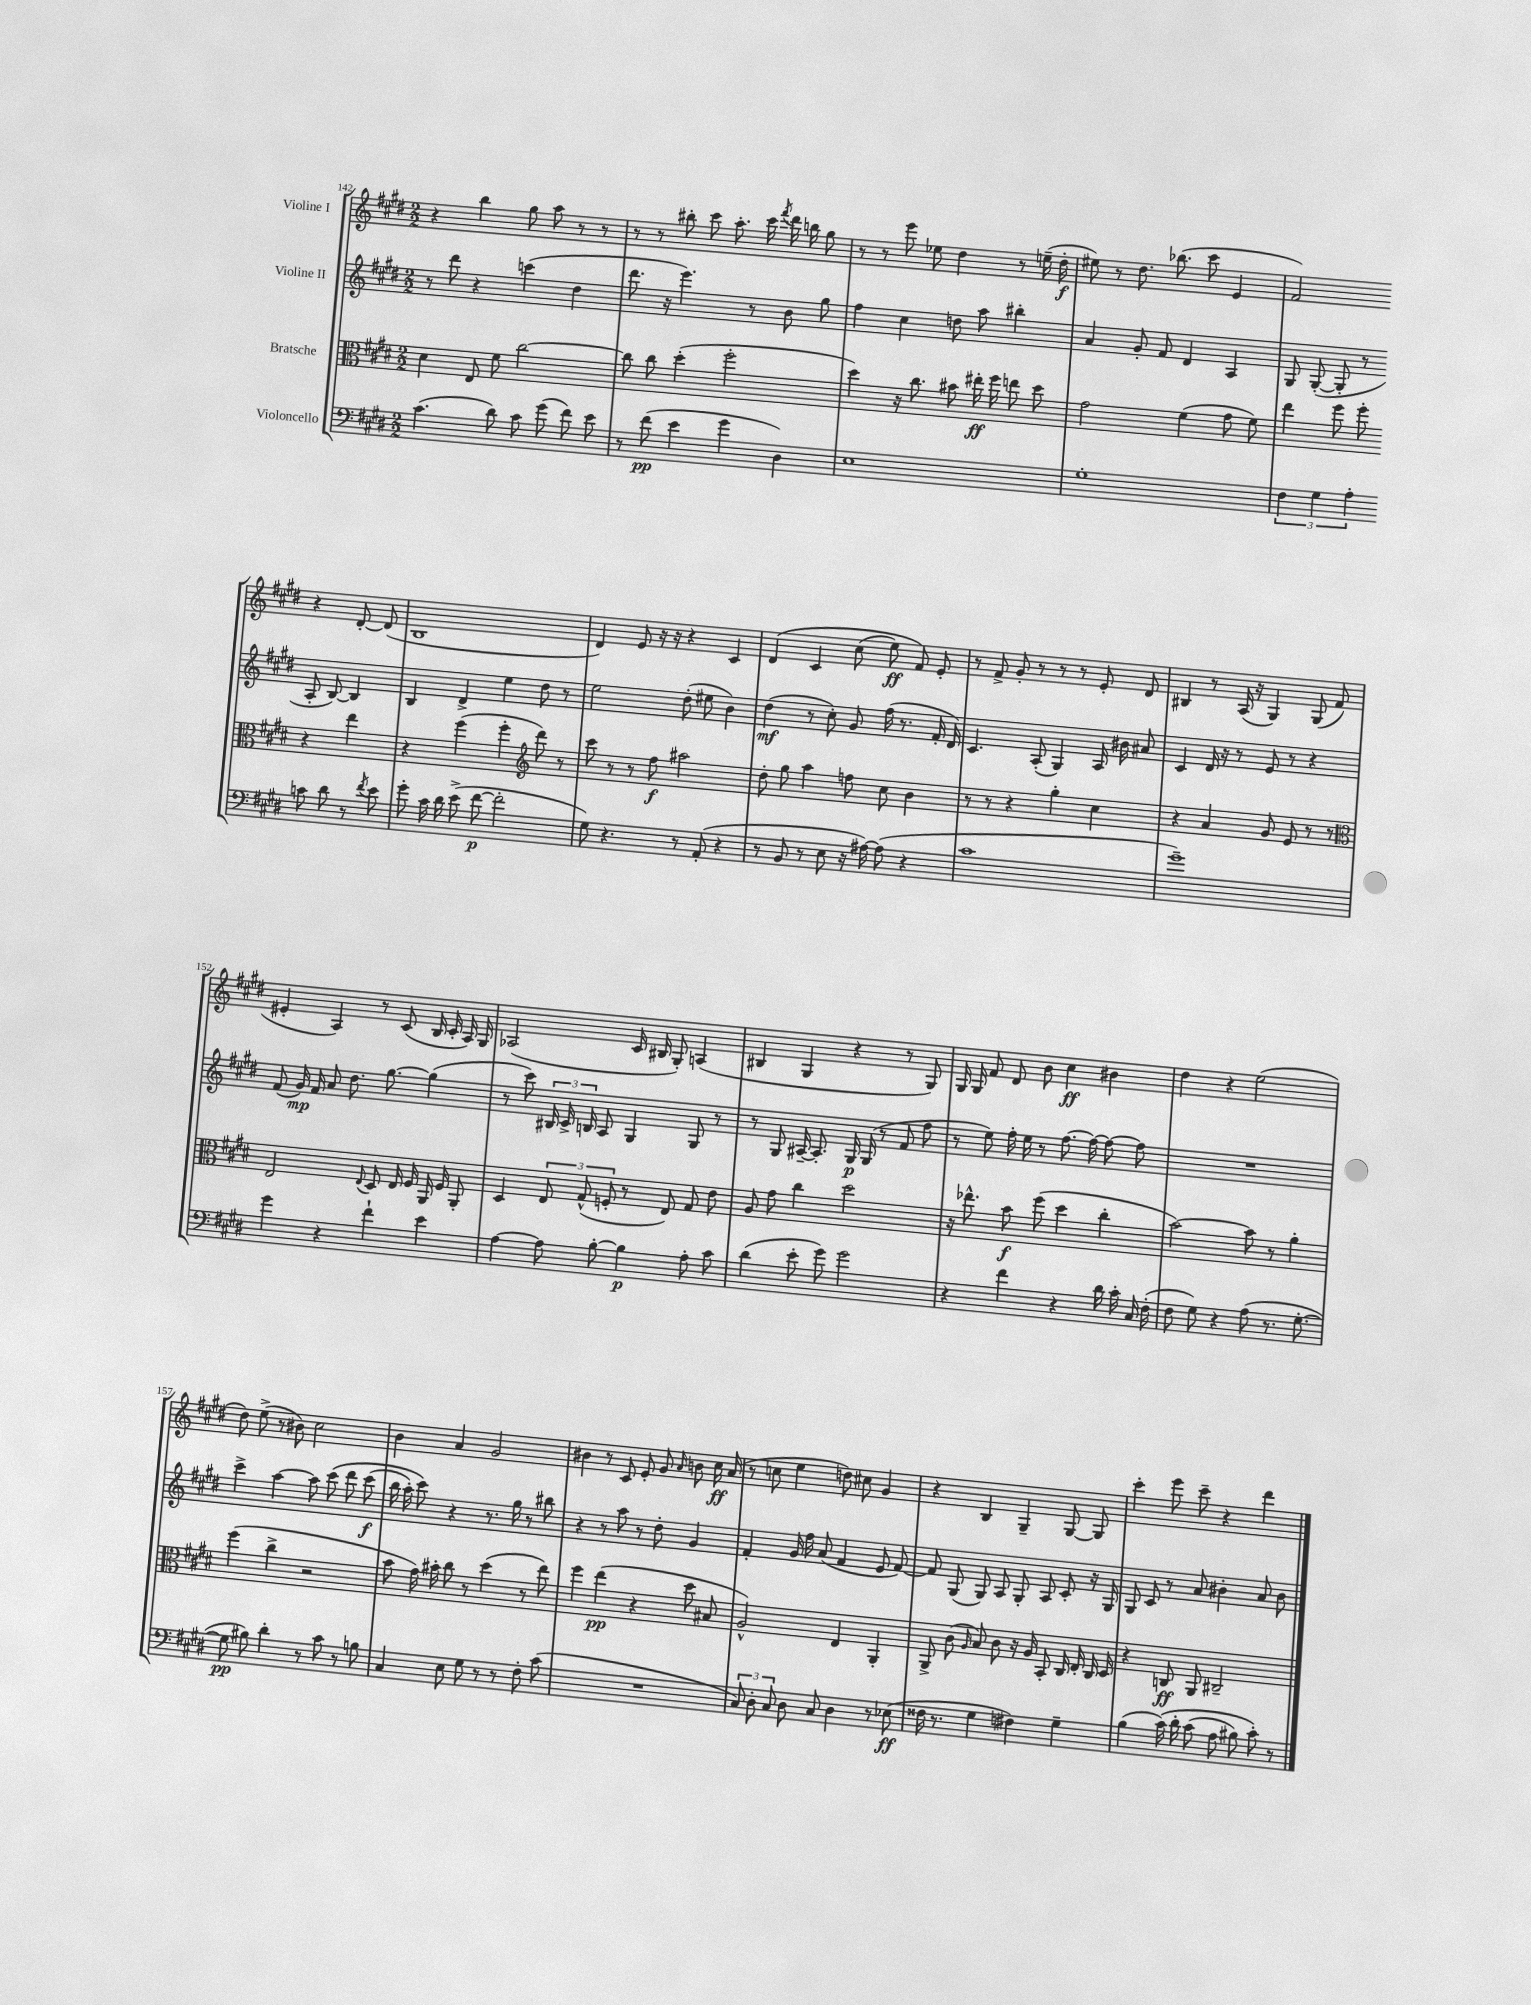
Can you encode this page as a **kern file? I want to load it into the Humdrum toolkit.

**kern	**dynam	**kern	**dynam	**kern	**dynam	**kern	**dynam
*part4	*part4	*part3	*part3	*part2	*part2	*part1	*part1
*staff4	*staff4	*staff3	*staff3	*staff2	*staff2	*staff1	*staff1
*I"Violoncello	*	*I"Bratsche	*	*I"Violine II	*	*I"Violine I	*
*clefF4	*	*clefC3	*	*clefG2	*	*clefG2	*
*k[f#c#g#d#]	*	*k[f#c#g#d#]	*	*k[f#c#g#d#]	*	*k[f#c#g#d#]	*
*M2/2	*	*M2/2	*	*M2/2	*	*M2/2	*
=142	=142	=142	=142	=142	=142	=142	=142
(4.c#\	.	4d#\	.	8r	.	4r	.
.	.	.	.	8ddd#\	.	.	.
.	.	8E/	.	4r	.	4bb\	.
8d#\)	.	8f#\	.	.	.	.	.
8c#\	.	[2cc#\	.	(4cccn\	.	8gg#\	.
(8g#\	.	.	.	.	.	8aa\	.
8f#\)	.	.	.	4dd#\	.	8r	.
8e\	.	.	.	.	.	8r	.
=143	=143	=143	=143	=143	=143	=143	=143
8r	.	8cc#\]	.	8.ddd#\	.	8r	.
(8f#\	pp	8cc#\	.	.	.	8r	.
.	.	.	.	16r	.	.	.
4e\	.	(4dd#'\	.	4.eee\)	.	8bb#X'\	.
.	.	.	.	.	.	8ccc#\	.
4g#\	.	2ff#'\	.	.	.	8.aa'\	.
.	.	.	.	8r	.	.	.
.	.	.	.	.	.	16ccc#\	.
.	.	.	.	.	.	8qfff#/	.
4D#\)	.	.	.	8b\	.	16ddd#\	.
.	.	.	.	.	.	16bbn\	.
.	.	.	.	8gg#\	.	8gg#\	.
=144	=144	=144	=144	=144	=144	=144	=144
1E	.	4dd#\)	.	4ff#\	.	8r	.
.	.	.	.	.	.	8r	.
.	.	16r	.	4cc#\	.	8eee\	.
.	.	8.cc#\	.	.	.	.	.
.	.	.	.	.	.	8ee-X\	.
.	.	8b#X\	.	8ddn\	.	4dd#\	.
.	.	16ee#X'\	ff	8aa\	.	.	.
.	.	16ff#\	.	.	.	.	.
.	.	8een\	.	4bb#X'\	.	8r	.
.	.	8dd#\	.	.	.	(16een~\	.
.	.	.	.	.	.	16dd#'\	f
=145	=145	=145	=145	=145	=145	=145	=145
1G#'	.	2g#\	.	4a/	.	8ee#X\)	.
.	.	.	.	.	.	8r	.
.	.	.	.	8g#'/	.	8.dd#\	.
.	.	.	.	8f#/	.	.	.
.	.	.	.	.	.	(8.bb-X\	.
.	.	(4f#\	.	4d#/	.	.	.
.	.	.	.	.	.	8ccc#\	.
.	.	8g#\	.	4A/	.	4e/	.
.	.	8f#\)	.	.	.	.	.
=146	=146	=146	=146	=146	=146	=146	=146
6F#\	.	4ee\	.	8G#/	.	2f#/)	.
.	.	.	.	([8G#'/	.	.	.
6G#\	.	.	.	.	.	.	.
.	.	8ff#\	.	8G#'/]	.	.	.
6A'\	.	.	.	.	.	.	.
.	.	8ff#'\	.	8r	.	.	.
8cn\	.	4r	.	8A'/	.	4r	.
8d#\	.	.	.	[8B/)	.	.	.
8r	.	4ee\	.	4B/]	.	[8d#'/	.
8qf#/	.	.	.	.	.	.	.
8e\	.	.	.	.	.	(8d#/]	.
!!LO:LB:g=z
=147	=147	=147	=147	=147	=147	=147	=147
8g#'\	.	4r	.	4B/	.	1B	.
16c#\	.	.	.	.	.	.	.
16d#\	.	.	.	.	.	.	.
(8e^\	.	(4ff#\	.	4d#^/	.	.	.
[8f#\	p	.	.	.	.	.	.
2f#'\]	.	4ff#'\	.	4ee\	.	.	.
*	*	*clefG2	*	*	*	*	*
.	.	8ddd#\)	.	8dd#\	.	.	.
.	.	8r	.	8r	.	.	.
=148	=148	=148	=148	=148	=148	=148	=148
8G#\)	.	8ccc#\	.	2ee\	.	4d#/)	.
4.r	.	8r	.	.	.	.	.
.	.	8r	.	.	.	8e/	.
.	.	8ff#\	f	.	.	16r	.
.	.	.	.	.	.	16r	.
8r	.	2aa#X\	.	(8dd#'\	.	4r	.
(8AA'/	.	.	.	8ee#X\	.	.	.
4r	.	.	.	4b\)	.	4c#/	.
=149	=149	=149	=149	=149	=149	=149	=149
8r	.	8dd#'\	.	(4dd#\	mf	(4d#/	.
8BB/	.	8gg#\	.	.	.	.	.
8r	.	4aa\	.	8r	.	4c#/	.
8E\	.	.	.	8cc#'\)	.	.	.
16r	.	8ffn\	.	8g#/	.	(8cc#\	.
[16A#X\)	.	.	.	.	.	.	.
(8A#\]	.	8cc#\	.	(16ff#\	.	8ee\)	ff
.	.	.	.	8.r	.	.	.
4r	.	4b\	.	.	.	8f#/)	.
.	.	.	.	16f#'/	.	8e'/	.
.	.	.	.	16d#/)	.	.	.
=150	=150	=150	=150	=150	=150	=150	=150
1c#	.	8r	.	4.c#/	.	8r	.
.	.	8r	.	.	.	8f#^/	.
.	.	4r	.	.	.	8g#'/	.
.	.	.	.	(8A'/	.	8r	.
.	.	4gg#'\	.	4G#/)	.	8r	.
.	.	.	.	.	.	8r	.
.	.	4cc#\	.	16A/	.	8e'/	.
.	.	.	.	16b#X\	.	.	.
.	.	.	.	8a#X/	.	8d#/	.
=151	=151	=151	=151	=151	=151	=151	=151
1g#~)	.	4r	.	4c#/	.	4B#X/	.
.	.	4a/	.	16d#/	.	8r	.
.	.	.	.	16r	.	.	.
.	.	.	.	8r	.	(16A/	.
.	.	.	.	.	.	16r	.
.	.	8g#/	.	8e/	.	4G#/)	.
.	.	8e/	.	8r	.	.	.
.	.	8r	.	4r	.	(8G#/	.
.	.	8r	.	.	.	8f#/	.
!!LO:LB:g=z
=152	=152	=152	=152	=152	=152	=152	=152
*	*	*clefC3	*	*	*	*	*
4g#\	.	2E/	.	(8f#/	.	4e#X'/	.
.	.	.	.	16g#/)	mp	.	.
.	.	.	.	16f#/	.	.	.
4r	.	.	.	8a/	.	4A/)	.
.	.	.	.	8.dd#\	.	.	.
.	.	8qqE/	.	.	.	.	.
4f#`\	.	8D#/	.	.	.	8r	.
.	.	.	.	[8.gg#\	.	.	.
.	.	16E/	.	.	.	(8c#/	.
.	.	16F#/	.	.	.	.	.
4e\	.	16AA/	.	(4gg#\]	.	16B/	.
.	.	16F#/	.	.	.	16c#'/	.
.	.	8AA'/	.	.	.	16A/)	.
.	.	.	.	.	.	16G#/	.
=153	=153	=153	=153	=153	=153	=153	=153
[4A\	.	4D#/	.	8r	.	(2A-X/	.
.	.	.	.	8ccc#\)	.	.	.
8A\]	.	12E/	.	24B#X/	.	.	.
.	.	.	.	24c#^/	.	.	.
.	.	(12G#^^/	.	24Bn/	.	.	.
[8B'\	.	.	.	8A/	.	.	.
.	.	12Fn'/	.	.	.	.	.
4B\]	p	8r	.	4G#/	.	16c#/	.
.	.	.	.	.	.	16B#X/	.
.	.	8E/)	.	.	.	8G#'/)	.
8A'\	.	8G#/	.	8G#/	.	(4An/	.
8c#\	.	8e\	.	8r	.	.	.
=154	=154	=154	=154	=154	=154	=154	=154
(4d#\	.	8A/	.	8r	.	4B#X/	.
.	.	8g#\	.	8G#/	.	.	.
8e'\	.	4cc#\	.	[16A#X~/	.	4G#/	.
.	.	.	.	8.A#'/]	.	.	.
8g#\)	.	.	.	.	.	.	.
2g#\	.	2dd#\	.	16G#/	p	4r	.
.	.	.	.	(16G#/	.	.	.
.	.	.	.	8r	.	.	.
.	.	.	.	8f#/	.	8r	.
.	.	.	.	8ff#\	.	8G#/)	.
=155	=155	=155	=155	=155	=155	=155	=155
4r	.	16r	.	8r	.	16G#/	.
.	.	8.ee-X^^\	.	.	.	16G#/	.
.	.	.	.	8ee\)	.	8f#/	.
4f#\	.	8b\	f	16ff#'\	.	8d#/	.
.	.	.	.	16ee\	.	.	.
.	.	(8ff#\	.	8r	.	8b\	.
4r	.	4dd#\	.	[8.ff#\	.	4cc#\	ff
.	.	.	.	16ff#\_	.	.	.
16d#\	.	4cc#'\	.	8ff#\_	.	4b#X\	.
16c#'\	.	.	.	.	.	.	.
16C#/	.	.	.	8ff#\]	.	.	.
(16F#'\	.	.	.	.	.	.	.
=156	=156	=156	=156	=156	=156	=156	=156
8F#\	.	[2b\)	.	1r	.	4dd#\	.
8G#\)	.	.	.	.	.	.	.
4r	.	.	.	.	.	4r	.
(8A\	.	8b\]	.	.	.	(2ee\	.
8.r	.	8r	.	.	.	.	.
.	.	4a'\	.	.	.	.	.
[8.G#'\	.	.	.	.	.	.	.
!!LO:LB:g=z
=157	=157	=157	=157	=157	=157	=157	=157
8G#\]	pp	(4ff#\	.	4ccc#^\	.	8dd#\)	.
8B#X\)	.	.	.	.	.	(8ee^\	.
4d#'\	.	4cc#^\	.	[4aa\	.	8r	.
.	.	.	.	.	.	8b#X\)	.
8r	.	2r	.	8aa\]	.	2cc#\	.
8c#\	.	.	.	(8ccc#\	.	.	.
8r	.	.	.	8ddd#\	.	.	.
8Bn\	.	.	.	(8ccc#\	f	.	.
=158	=158	=158	=158	=158	=158	=158	=158
4C#/	.	8b\	.	16bb\	.	4b\	.
.	.	.	.	16aa'\)	.	.	.
.	.	16g#\)	.	8ccc#\)	.	.	.
.	.	16b#X'\	.	.	.	.	.
8E\	.	8cc#\	.	4r	.	4a/	.
8G#\	.	8r	.	.	.	.	.
8r	.	(4dd#\	.	8.r	.	2g#/	.
8r	.	.	.	.	.	.	.
.	.	.	.	16gg#\	.	.	.
8F#'\	.	8r	.	8r	.	.	.
(8c#\	.	8ee\)	.	8bb#X\	.	.	.
=159	=159	=159	=159	=159	=159	=159	=159
1r	.	4ff#\	.	4r	.	4b#X\	.
.	.	(4ee\	pp	8r	.	8r	.
.	.	.	.	8aa\	.	8c#/	.
.	.	4r	.	8r	.	8e'/	.
.	.	.	.	8dd#'\	.	8g#/	.
.	.	.	.	.	.	16qqa/	.
.	.	8dd#\	.	4g#/	.	8bn\	.
.	.	8B#X/	.	.	.	16cc#\	ff
.	.	.	.	.	.	(16a/	.
=160	=160	=160	=160	=160	=160	=160	=160
12C#/)	.	2A^^/)	.	4f#'/	.	8r	.
12D#'\	.	.	.	.	.	.	.
.	.	.	.	.	.	8ccn\	.
12C#/	.	.	.	.	.	.	.
8D#\	.	.	.	16g#/	.	4ee\	.
.	.	.	.	16ff#\	.	.	.
8C#/	.	.	.	(8a/	.	.	.
4D#\	.	4E/	.	4f#/	.	8ddn\)	.
.	.	.	.	.	.	8cc#X\	.
8r	.	4AA'/	.	8e/	.	4g#/	.
(8E-X\	ff	.	.	[8f#/)	.	.	.
=161	=161	=161	=161	=161	=161	=161	=161
16F##X\	.	8AA^/	.	8f#/]	.	4r	.
8.r	.	.	.	.	.	.	.
.	.	(8c#\	.	(8G#/	.	.	.
.	.	16qqA/	.	.	.	.	.
4G#\	.	8B/)	.	8G#/)	.	4B/	.
.	.	8c#\	.	8A/	.	.	.
4F#X\)	.	16r	.	8G#'/	.	4G#~/	.
.	.	16A/	.	.	.	.	.
.	.	8BB'/	.	8A/	.	.	.
4G#~\	.	16C#/	.	8c#'/	.	[8G#/	.
.	.	16E'/	.	.	.	.	.
.	.	16C#/	.	16r	.	8G#/]	.
.	.	16D#/	.	16G#/	.	.	.
=162	=162	=162	=162	=162	=162	=162	=162
(4B\	.	4r	.	8G#/	.	4ccc#'\	.
.	.	.	.	8c#/	.	.	.
(16c#\)	.	8Cn/	ff	8r	.	8eee\	.
16d#'\	.	.	.	.	.	.	.
(8c#\	.	8AA/	.	8a/	.	8ccc#~\	.
8A\	.	2C#X~/	.	4b#X'\	.	4r	.
8B#X\)	.	.	.	.	.	.	.
8c#'\)	.	.	.	8a/	.	4ddd#\	.
8r	.	.	.	8b#\	.	.	.
==	==	==	==	==	==	==	==
*-	*-	*-	*-	*-	*-	*-	*-
